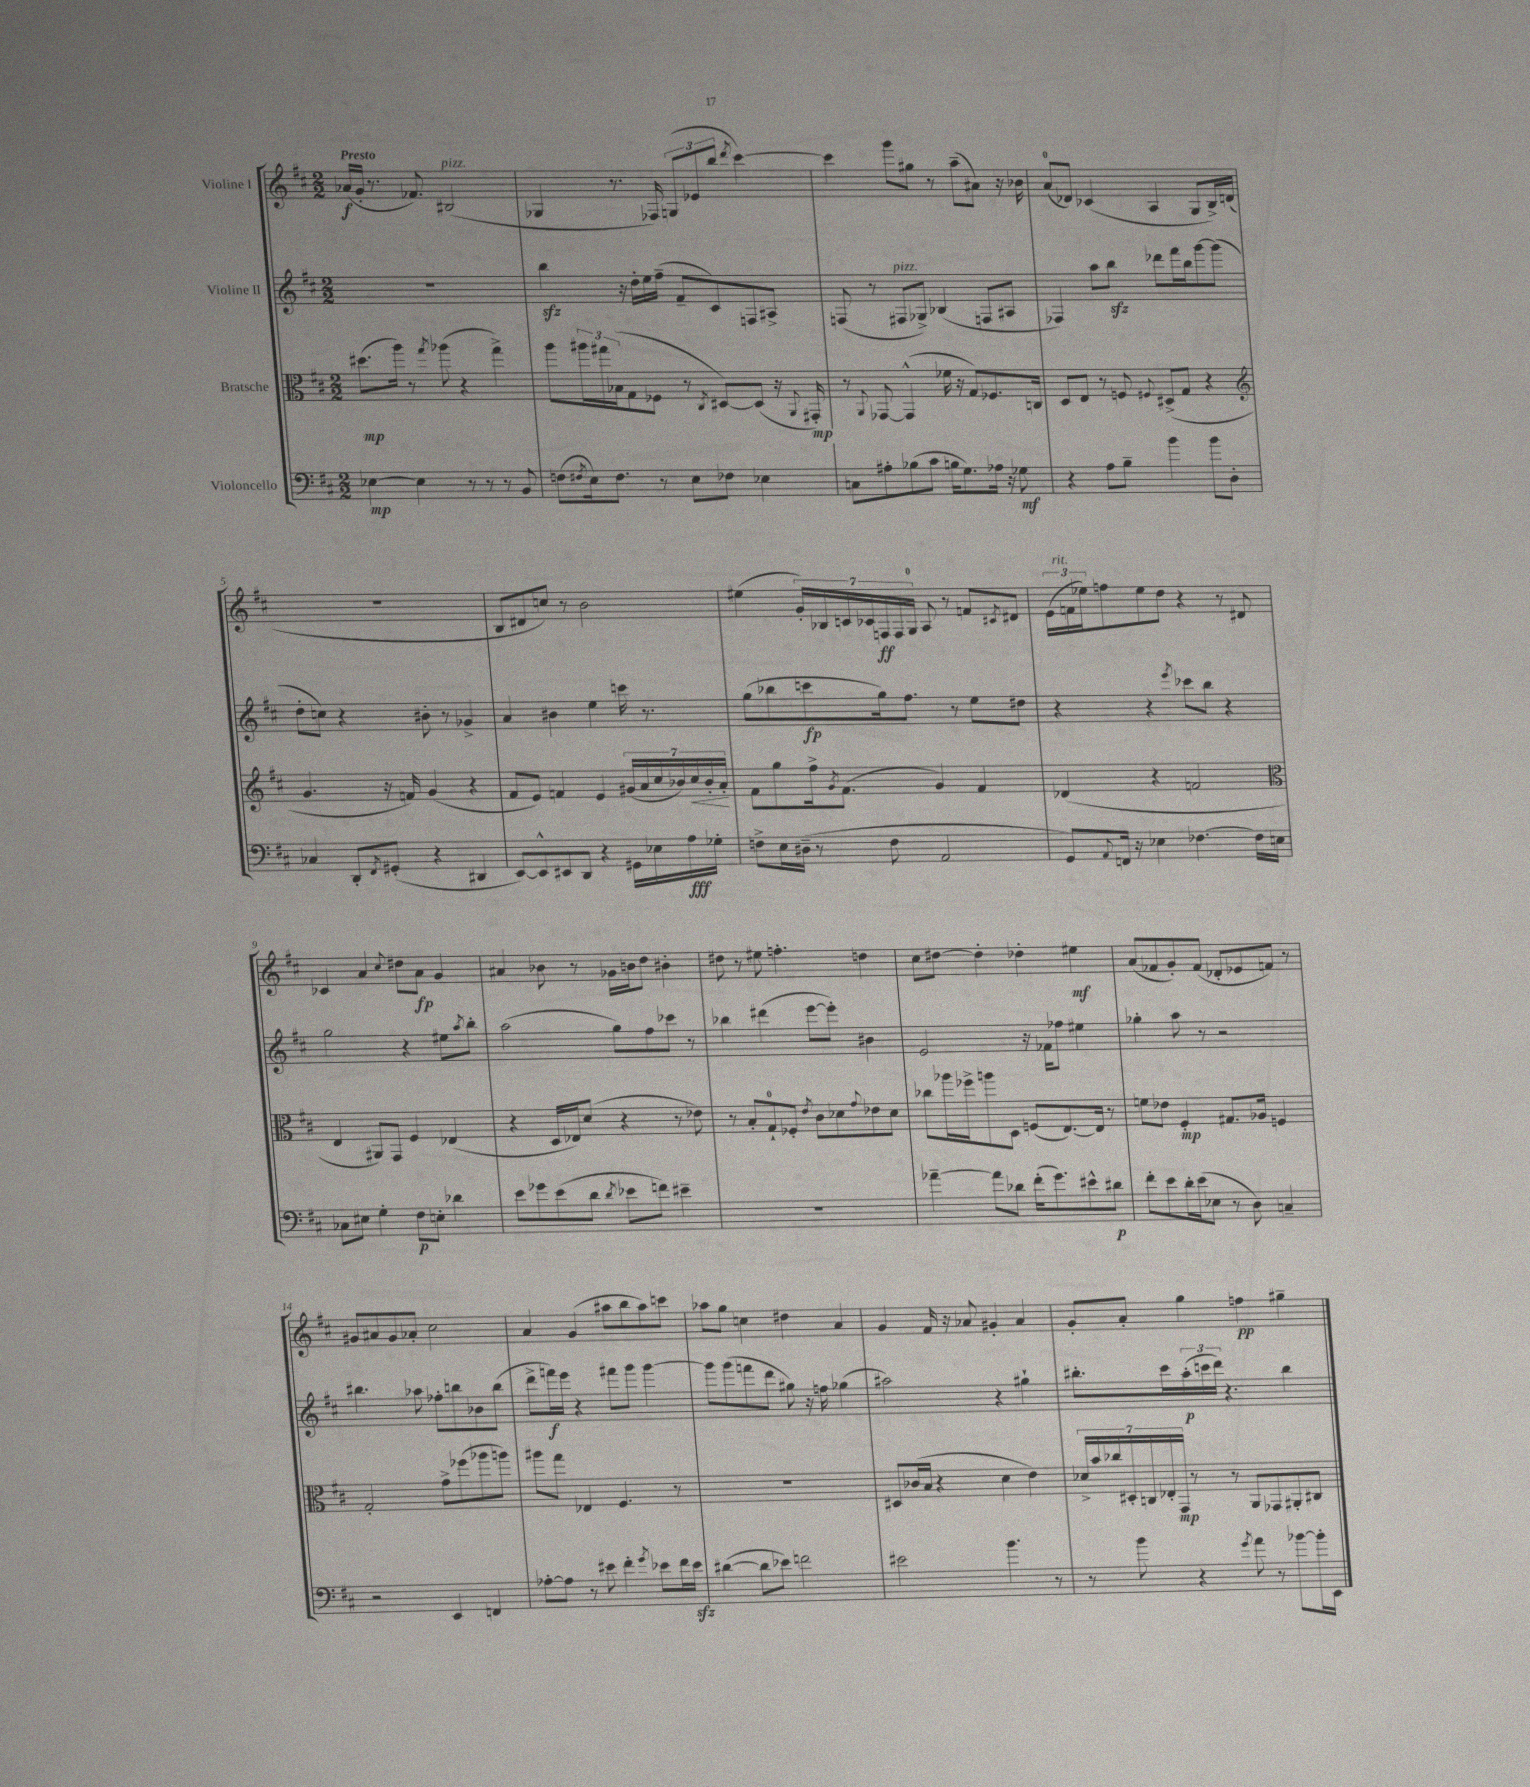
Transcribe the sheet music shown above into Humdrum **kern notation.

**kern	**dynam	**kern	**dynam	**kern	**dynam	**kern	**dynam
*part4	*part4	*part3	*part3	*part2	*part2	*part1	*part1
*staff4	*staff4	*staff3	*staff3	*staff2	*staff2	*staff1	*staff1
*I"Violoncello	*	*I"Bratsche	*	*I"Violine II	*	*I"Violine I	*
*clefF4	*	*clefC3	*	*clefG2	*	*clefG2	*
*k[f#c#]	*	*k[f#c#]	*	*k[f#c#]	*	*k[f#c#]	*
*M2/2	*	*M2/2	*	*M2/2	*	*M2/2	*
=1	=1	=1	=1	=1	=1	=1	=1
!	!	!	!	!	!	!LO:TX:a:B:t=Presto	!
[4E-X\	mp	(8.dd#X\L	mp	1r	.	(16a-X/LL	f
.	.	.	.	.	.	16g'/JJ	.
.	.	.	.	.	.	8.r	.
.	.	16aa\Jk)	.	.	.	.	.
4E-\]	.	8r	.	.	.	.	.
.	.	.	.	.	.	8.f-X/)	.
.	.	8qgg/	.	.	.	.	.
.	.	(8aa-X\	.	.	.	.	.
!	!	!	!	!	!	!LO:TX:a:i:t=pizz.	!
8r	.	4r	.	.	.	(2B#X/	.
8r	.	.	.	.	.	.	.
8r	.	4gg^\)	.	.	.	.	.
8BB/	.	.	.	.	.	.	.
=2	=2	=2	=2	=2	=2	=2	=2
(8Fn\L	.	8aa\L	.	4bbzz\	.	4G-X/	.
8qF#X/	.	.	.	.	.	.	.
16E\k)	.	24aa#X\L	.	.	.	.	.
.	.	24gg#X\	.	.	.	.	.
8.F#\J	.	.	.	.	.	.	.
.	.	(24B-X\J	.	.	.	.	.
.	.	8G\	.	16r	.	8.r	.
.	.	.	.	16dd'\LL	.	.	.
8r	.	8F-X\J	.	16ee\	.	.	.
.	.	.	.	(16ff#~\JJ	.	16F-X/)	.
8E\L	.	8r	.	8f#~/L	.	(12Gn/L	.
.	.	.	.	.	.	12e-X/	.
.	.	8qC#/	.	.	.	.	.
8F-X\J	.	[8D#X/L)	.	8c#/)	.	.	.
.	.	.	.	.	.	12bb/J	.
.	.	.	.	.	.	8qddd/	.
4E-X\	.	(8D#/J]	.	8Fn/	.	[4ccc#\)	.
.	.	16r	.	8A#X^/J	.	.	.
.	.	8qqAA/	.	.	.	.	.
.	.	16GG#X'/)	mp	.	.	.	.
=3	=3	=3	=3	=3	=3	=3	=3
8Cn\L	.	8r	.	(8Fn/	.	4ccc#\]	.
.	.	8qqAA/	.	.	.	.	.
8A#X'\	.	[8GG-X/	.	8r	.	.	.
!	!	!	!	!LO:TX:a:i:t=pizz.	!	!	!
(8B-X\	.	(4GG-^^/]	.	8F#X/L	.	8ggg\L	.
8c#\J	.	.	.	8G-X^/J)	.	8gg#X\J	.
16Bn\KL	.	16f-X\	.	(4B-X/	.	8r	.
8.G\)	.	16r	.	.	.	.	.
.	.	8G/L)	.	.	.	(8aa~\L	.
16A-X\Jk	.	8.F-X/	.	8Fn/L	.	8a#X\J)	.
16r	.	.	.	.	.	.	.
8G-X\	mf	.	.	8A#X/J	.	16r	.
.	.	16Cn/Jk	.	.	.	16b-X\	.
=4	=4	=4	=4	=4	=4	=4	=4
4r	.	8D/L	.	4F-X/)	.	(8a/L	.
.	.	8E/J	.	.	.	8d-X/J)	.
8A\L	.	8r	.	8aa\L	.	(4c-X/	.
8B~\J	.	8Fn/	.	8bbzz\J	.	.	.
.	.	8qqF#X/	.	.	.	.	.
4b\	.	(8D#X^/L	.	8ddd-X\L	.	4A/	.
.	.	8G/J	.	16fff#\L	.	.	.
.	.	.	.	16bb\J	.	.	.
8b\L	.	4r	.	[8ggg\	.	8G/L	.
8D'\J	.	.	.	(8ggg\J]	.	16B^/L)	.
.	.	.	.	.	.	(16dn/JJ	.
!!LO:LB:g=z
=5	=5	=5	=5	=5	=5	=5	=5
*	*	*clefG2	*	*	*	*	*
4C-X/	.	4.g/	.	8dd'\L	.	1r	.
.	.	.	.	8ccn\J)	.	.	.
8DD'/L	.	.	.	4r	.	.	.
8qFF#/	.	.	.	.	.	.	.
(8GG#X'/J	.	16r	.	.	.	.	.
.	.	16fn/)	.	.	.	.	.
4r	.	(4g/	.	8b#X'\	.	.	.
.	.	.	.	8r	.	.	.
4DD#X/	.	4r	.	4g-X^/	.	.	.
=6	=6	=6	=6	=6	=6	=6	=6
[8EE/L)	.	8f#/L	.	4a/	.	8B/L	.
8EE^^/]	.	8e/J)	.	.	.	8d#X/	.
8EE#X/	.	4fn/	.	4b#X\	.	8ccn/J)	.
8DD/J	.	.	.	.	.	8r	.
4r	.	4e/	.	4ee\	.	2b\	.
16GG#X\LL	.	(28g#X/LL	.	16cccn\	.	.	.
.	.	28a/	.	.	.	.	.
16E-X\	.	.	.	8.r	.	.	.
.	.	28cc#/	.	.	.	.	.
.	.	28b-X/)	.	.	.	.	.
16A\	fff	.	.	.	.	.	.
!	!	!	!LO:HP:b	!	!	!	!
.	.	28cc#/	<	.	.	.	.
.	.	28b-'/	.	.	.	.	.
16G-X'\JJ	.	.	.	.	.	.	.
.	.	28a'/JJ	.	.	.	.	.
.	.	.	[	.	.	.	.
=7	=7	=7	=7	=7	=7	=7	=7
8Fn^\L	.	8f#\L	.	(8gg\L	.	(4ee#X\	.
16E\L	.	8gg\	.	8bb-X\	.	.	.
(16D#X~\JJ	.	.	.	.	.	.	.
8r	.	16ff#^\k	.	8cccn\	fp	28g'/LL)	.
.	.	.	.	.	.	28B-X/	.
.	.	8qg/	.	.	.	.	.
.	.	(8.f#\J	.	.	.	.	.
.	.	.	.	.	.	28cn/	.
.	.	.	.	.	.	28c-X/	.
8F\	.	.	.	16gg\k)	.	.	.
.	.	.	.	.	.	28Fn/	ff
.	.	.	.	.	.	28F/	.
.	.	.	.	8.ff#\J	.	.	.
.	.	.	.	.	.	28G/JJ	.
2AA/	.	4g/)	.	.	.	8A/	.
.	.	.	.	8r	.	8r	.
.	.	4f#/	.	8ee\L	.	8fn/L	.
.	.	.	.	.	.	8qc#X/	.
.	.	.	.	8dd#X\J	.	8d#X/J	.
=8	=8	=8	=8	=8	=8	=8	=8
8GG/L)	.	(4d-X/	.	4r	.	(24e\LL	.
!	!	!	!	!	!	!LO:TX:a:i:t=rit.	!
.	.	.	.	.	.	24fn\	.
.	.	.	.	.	.	24ee-X\J)	.
8qqAA/	.	.	.	.	.	.	.
16FFn/Jk	.	.	.	.	.	8ffn\	.
16r	.	.	.	.	.	.	.
4E-X\	.	4r	.	4r	.	8ee-\	.
.	.	.	.	.	.	8dd\J	.
.	.	.	.	8qeee/	.	.	.
[4.F-X\	.	2fn/	.	8ccc-X\L	.	4r	.
.	.	.	.	8bb\J	.	.	.
.	.	.	.	4r	.	8r	.
16F-\LL]	.	.	.	.	.	8d#X/	.
16En\JJ	.	.	.	.	.	.	.
!!LO:LB:g=z
=9	=9	=9	=9	=9	=9	=9	=9
*	*	*clefC3	*	*	*	*	*
8C-X\L	.	4E/	.	2gg\	.	4c-X/	.
8E#X\J	.	.	.	.	.	.	.
4G'\	.	8AA#X/L)	.	.	.	4a/	.
.	.	8GG/J	.	.	.	.	.
.	.	.	.	.	.	8qqcc#/	.
8F#\L	p	4F#/	.	4r	.	8dd#X\L	.
8En'\J	.	.	.	.	.	8a\J	fp
4d-X\	.	(4E-X/	.	8ee#X\L	.	4g/	.
.	.	.	.	8qaa/	.	.	.
.	.	.	.	8bb'\J	.	.	.
=10	=10	=10	=10	=10	=10	=10	=10
8e\L	.	4r	.	(2aa\	.	4a#X/	.
8g-X\	.	.	.	.	.	.	.
(8e\	.	16D/LL	.	.	.	8b-X\	.
.	.	16E-X/J)	.	.	.	.	.
8d\J	.	(8d/J	.	.	.	8r	.
8qd/	.	.	.	.	.	.	.
8e-X\L	.	4r	.	8gg\L)	.	16g-X\LL	.
.	.	.	.	.	.	16bn\J	.
8fn\J)	.	.	.	8ff#\	.	8dd\J	.
4e#X~\	.	8r	.	8ccc-X\J	.	4b#X'\	.
.	.	8e-X\)	.	8r	.	.	.
=11	=11	=11	=11	=11	=11	=11	=11
1r	.	8r	.	4bb-X\	.	8dd#X\	.
.	.	8B'/L	.	.	.	8r	.
.	.	8G`/	.	(4ddd#X\	.	8ee#X\	.
.	.	8F-X'/J	.	.	.	4.ffn'\	.
.	.	8qe/	.	.	.	.	.
.	.	8c#\L	.	[8eee\L	.	.	.
.	.	8d-X\	.	8eee'\J])	.	.	.
.	.	8qqg/	.	.	.	.	.
.	.	8e-X\	.	4b#X\	.	4ddn\	.
.	.	8d-\J	.	.	.	.	.
=12	=12	=12	=12	=12	=12	=12	=12
[4a-X~\	.	8cc-X\L	.	2e/	.	8cc#\L	.
.	.	16aa-X\L	.	.	.	[8dd#X\J	.
.	.	16ff-X^\J	.	.	.	.	.
8a-\L]	.	8aan\	.	.	.	4dd#'\]	.
8d-X\J	.	8D\J	.	.	.	.	.
(16f#'\KL	.	(8Fn/L	.	16r	.	4dd-X'\	.
8.g\)	.	.	.	16f-X\KL	.	.	.
.	.	[8.E/)	.	8ff-X\J	.	.	.
8e#X^^\	.	.	.	4ee#X\	.	4ee#X\	mf
.	.	16E/Jk]	.	.	.	.	.
8d#X\J	p	8r	.	.	.	.	.
=13	=13	=13	=13	=13	=13	=13	=13
8f#'\L	.	8fn\L	.	4gg-X'\	.	(8a/L	.
8e\	.	8e-X\J	.	.	.	8f-X/	.
16d'\L	.	4F#'/	mp	8aa\	.	8g'/)	.
(16e\J	.	.	.	.	.	.	.
8E-X\J	.	.	.	8r	.	(8f-/J	.
8r	.	8.G#X/L	.	2r	.	8d-X'/L	.
8D\)	.	.	.	.	.	8e-X/	.
.	.	16A-X/Jk	.	.	.	.	.
4Cn~/	.	4Fn/	.	.	.	8fn/J)	.
.	.	.	.	.	.	8r	.
!!LO:LB:g=z
=14	=14	=14	=14	=14	=14	=14	=14
2r	.	2G'/	.	4.bb#X\	.	8g#X/L	.
.	.	.	.	.	.	8a#X/	.
.	.	.	.	.	.	8g#/	.
.	.	.	.	8aa-X\	.	8a-X'/J	.
4EE/	.	8g^\L	.	8ff-X'\L	.	2cc#\	.
.	.	(8ff-X\	.	8bbn\	.	.	.
4FFn/	.	8aa-X\	.	8b-X\	.	.	.
.	.	8aan\J)	.	(8bb\J	.	.	.
=15	=15	=15	=15	=15	=15	=15	=15
[8A-X'\L	.	8aa#X\L	.	8ddd^\L	.	4a/	.
8A-\J]	.	8gg\J	.	16fffn\L)	f	.	.
.	.	.	.	16eee\JJ	.	.	.
8r	.	4E-X/	.	4r	.	(4g/	.
8e#X\	.	.	.	.	.	.	.
4f#'\	.	4.F#/	.	8fff#X\L	.	8aa#X\L	.
.	.	.	.	8ggg\J	.	8bb\	.
8qg/	.	.	.	.	.	.	.
8e-X\L	.	.	.	[4ggg\	.	8aa#\)	.
16f#\L	.	8r	.	.	.	8cccn\J	.
16e-zz\JJ	.	.	.	.	.	.	.
=16	=16	=16	=16	=16	=16	=16	=16
([4d#X\	.	1r	.	8ggg\L]	.	8aa-X\L	.
.	.	.	.	(8ggg\	.	8gg\J	.
8d#\L]	.	.	.	8fffn\	.	4ccn\	.
8e-X\J)	.	.	.	8ddd\J	.	.	.
2fn\	.	.	.	8gg#X\)	.	4dd#X\	.
.	.	.	.	16r	.	.	.
.	.	.	.	16ffn\	.	.	.
.	.	.	.	(4gg-X\	.	4a/	.
=17	=17	=17	=17	=17	=17	=17	=17
2e#X\	.	8D#X/L	.	2aa#X\)	.	4g/	.
.	.	(16c-X/L	.	.	.	.	.
.	.	16B/JJ	.	.	.	.	.
.	.	4r	.	.	.	16f#/	.
.	.	.	.	.	.	16r	.
.	.	.	.	.	.	8a-X/	.
4.b\	.	4d\	.	4r	.	4g#X'/	.
.	.	4e\)	.	4gg#X`\	.	4a-/	.
8r	.	.	.	.	.	.	.
=18	=18	=18	=18	=18	=18	=18	=18
8r	.	28d-X^/LL	.	8.bb#X'\L	.	8g'/L	.
.	.	28b/	.	.	.	.	.
.	.	28cc-X/	.	.	.	.	.
.	.	28D#X'/	.	.	.	.	.
8b\	.	.	.	.	.	8a'/J	.
.	.	28Cn/	.	.	.	.	.
.	.	28E-X'/	.	.	.	.	.
.	.	.	.	16ccc#\L	.	.	.
.	.	28GG/JJ	mp	.	.	.	.
4r	.	8r	.	(24aa'\	p	4gg\	.
.	.	.	.	24cccn\	.	.	.
.	.	.	.	24ddd\JJ)	.	.	.
.	.	8r	.	4.r	.	.	.
8qg/	.	.	.	.	.	.	.
8a\	.	8AA/L	.	.	.	4ffn\	pp
8r	.	8GG-X/	.	.	.	.	.
[8b-X\L	.	8AA#X'/	.	4bb#\	.	4gg#X~\	.
16b-'\L]	.	8C#X/J	.	.	.	.	.
16EE\JJ	.	.	.	.	.	.	.
==	==	==	==	==	==	==	==
*-	*-	*-	*-	*-	*-	*-	*-
